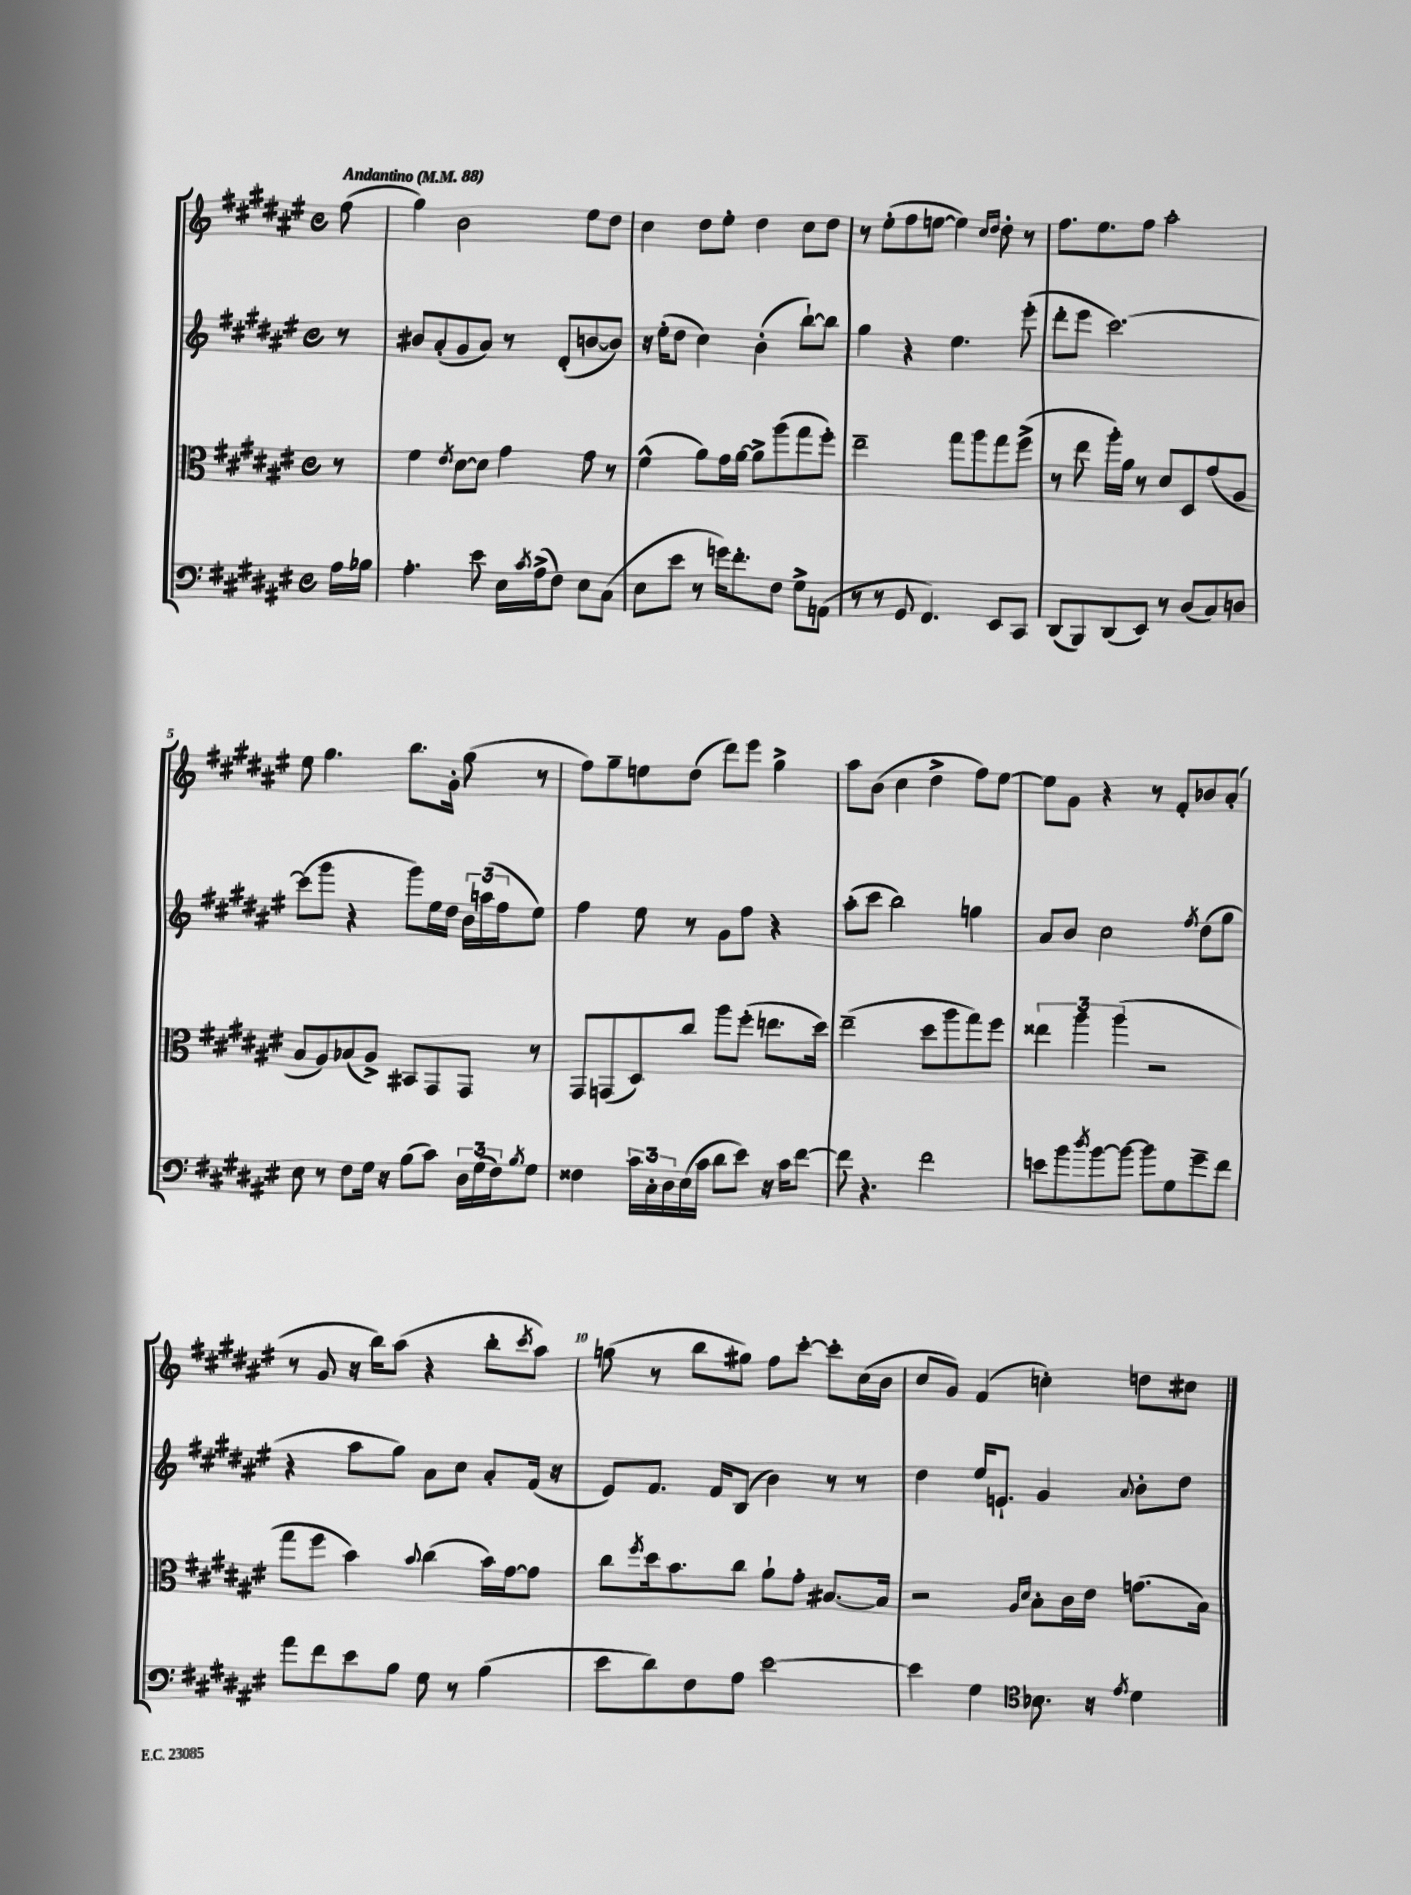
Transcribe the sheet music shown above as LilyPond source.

<<
\new StaffGroup <<
\new Staff = "s0" {
    \clef treble \key fis \major \defaultTimeSignature \time 4/4 \partial 8 \tempo "Andantino" 4 = 88
    fis''8( |
    gis''4) b'2 eis''8 dis''8 |
    cis''4 dis''8 eis''8-. dis''4 cis''8 dis''8 |
    r8 eis''8-.( fis''8 e''8~ e''4) \grace { cis''16 dis''16 } dis''8-. r8 |
    fis''8. eis''8. fis''8 ais''2-. |
    eis''8 gis''4. b''8. gis'16-. gis''8( r8 |
    fis''8) gis''8-- e''8 dis''8( dis'''8) eis'''8 gis''4-> |
    ais''8 b'8( cis''4 dis''4-> fis''8) eis''8~ |
    eis''8 gis'8 r4 r8 fis'8-. bes'8 ais'8-.( |
    r8 gis'8 r16 b''16) ais''8( r4 b''8-. \acciaccatura { cis'''8 } ais''8) |
    g''8( r8 b''8 gis''8) fis''8 cis'''8~-. cis'''8-. cis''16( b'16 |
    cis''8 gis'8) fis'4( c''4-.) d''8 cis''8 \bar "|." |
}
\new Staff = "s1" {
    \clef treble \key fis \major \defaultTimeSignature \time 4/4 \partial 8
    r8 |
    bis'8 ais'8-.( gis'8 ais'8) r8 dis'8-.( b'8~ b'8) |
    r16 eis''16-.( dis''8 cis''4) b'4-.( b''8~-!) b''8 |
    gis''4 r4 eis''4. eis'''8-.( |
    dis'''8-. eis'''8 cis'''2.~) |
    cis'''8( gis'''8 r4 gis'''8) eis''16 dis''16 \tuplet 3/2 { b'16 a''16( fis''16 } eis''8) |
    fis''4 eis''8 r8 gis'8 fis''8 r4 |
    ais''8-.( cis'''8 b''2) g''4 |
    ais'8 b'8 cis''2 \acciaccatura { fis''8 } dis''8( gis''8 |
    r4 ais''8 gis''8) ais'8 cis''8 ais'8-. fis'16( r16 |
    eis'8) fis'8. fis'16 b8( b'4) r8 r8 |
    dis''4 eis''16 e'8.-! gis'4 \appoggiatura { ais'8 } b'8-. dis''8 \bar "|." |
}
\new Staff = "s2" {
    \clef alto \key fis \major \defaultTimeSignature \time 4/4 \partial 8
    r8 |
    fis'4 \acciaccatura { eis'8 } dis'8~ dis'8 gis'4 gis'8 r8 |
    fis'4-^( ais'8) gis'16 ais'16~ ais'8-> ais''8( gis''8 fis''8-.) |
    eis''2-- gis''8 ais''8 gis''8 fis''8->( |
    r8 eis''8 ais''16-.) ais'16 r8 dis'8 dis8 gis'8( ais8 |
    b8 ais8) bes8( ais8->) bis,8 gis,8 gis,8 r8 |
    gis,8 g,8( dis8) cis''8 ais''8 fis''8-.( e''8. dis''16) |
    eis''2--( dis''8 ais''8 gis''8) fis''8 |
    \tuplet 3/2 { eisis''4 ais''4 ais''4( } r2 |
    gis''8 fis''8 b'4) \appoggiatura { b'8 } cis''4( b'16) gis'16~ gis'8 |
    cis''8 \acciaccatura { fis''8 } dis''16 b'8. cis''8 ais'8-! gis'8-. bis8.~ bis16 |
    r2 \grace { ais16 dis'16 } b8-. cis'16 eis'16 g'8.( b16) \bar "|." |
}
\new Staff = "s3" {
    \clef bass \key fis \major \defaultTimeSignature \time 4/4 \partial 8
    ais16 bes16 |
    ais4.-. eis'8 eis16 \acciaccatura { cis'8 } ais16->( fis8) eis8 cis8( |
    eis8 eis'8 r8 g'16) fis'8.-. fis8 gis8-> a,8( |
    r8 r8 gis,8 fis,4.) eis,8 cis,8 |
    dis,8( b,,8) dis,8( eis,8) r8 dis8( cis8) d8 |
    eis8 r8 fis8 gis16 r16 b8( cis'8) \tuplet 3/2 { dis16 gis16( fis16) } \acciaccatura { b8 } gis8 |
    fisis4 \tuplet 3/2 { cis'16 cis16-. dis16 } eis16( cis'16 dis'8 eis'8) r16 cis'16 fis'8~ |
    fis'8 r4. fis'2 |
    e'8 b'8 \acciaccatura { dis''8 } b'8~ b'8~ b'8 gis8 gis'8-- fis'8 |
    ais'8 fis'8 eis'8 b8 gis8 r8 b4( |
    eis'8 dis'8) fis8 ais8 eis'2~ |
    eis'4 gis4 \clef tenor bes8. r16 \acciaccatura { eis'8 } dis'4 \bar "|." |
}
>>
>>
\layout { \context { \Score \override BarNumber.break-visibility = ##(#f #t #t) barNumberVisibility = #(every-nth-bar-number-visible 5) } }
